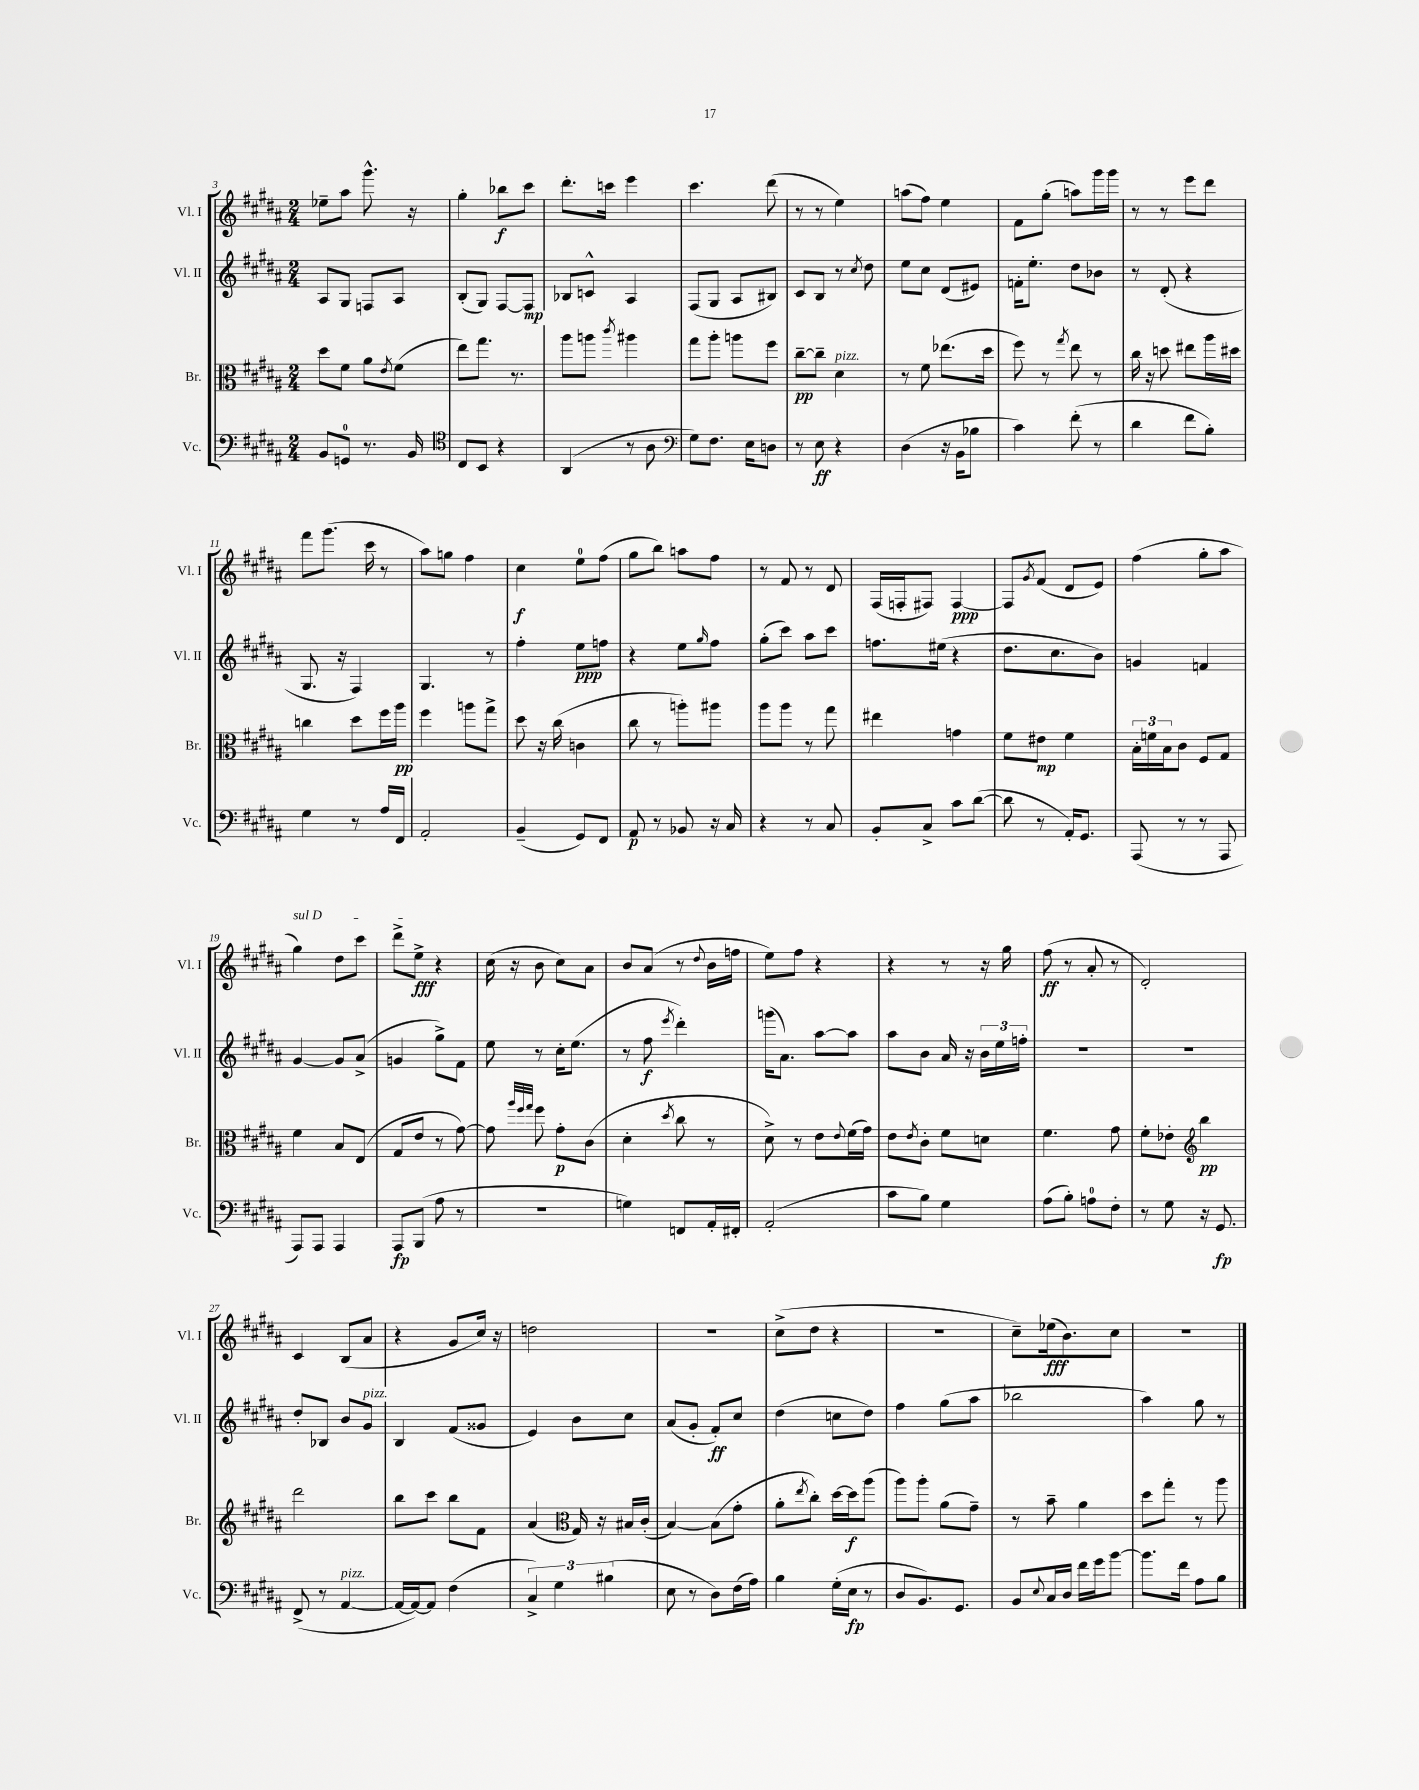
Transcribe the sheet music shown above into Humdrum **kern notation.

**kern	**kern	**kern	**kern
*staff4	*staff3	*staff2	*staff1
*clefF4	*clefC3	*clefG2	*clefG2
*k[f#c#g#d#a#]	*k[f#c#g#d#a#]	*k[f#c#g#d#a#]	*k[f#c#g#d#a#]
*M2/4	*M2/4	*M2/4	*M2/4
8BB	8dd#	8A#	8ee-~
8GG	8f#	8G#	8aa#
8.r	8a#	8F	8.ggg#^^
.	8qe	.	.
.	(8f#	8A#	.
16BB	.	.	16r
=	=	=	=
*clefC4	*	*	*
8C#	8ee)	(8B'	4gg#'
8BB	8.gg#	8G#)	.
4r	.	[8F#	8bb-
.	8.r	.	.
.	.	8F#]	8ccc#
=	=	=	=
(4AA#	8aa#	8B-	8.ddd#'
.	8aa	8c^^	.
.	.	.	16ccc
.	8qccc#	.	.
8r	4aa#	4A#	4eee
8A#	.	.	.
=	=	=	=
*clefF4	*	*	*
8G#)	8gg#	(8F#	4.ccc#
8.F#	8aa#'	8G#	.
.	8aa	8A#	.
16E	.	.	.
8D	8ff#	8B#)	(8ddd#
=	=	=	=
8r	[8cc#~	8c#	8r
8E	8cc#~]	8B	8r
4r	4d#	8r	4ee)
.	.	8qcc#	.
.	.	8dd#	.
=	=	=	=
(4D#	8r	8ee	(8aa
.	8f#	8cc#	8ff#)
16r	(8.ee-	(8d#	4ee
16BB	.	.	.
8B-	.	8e#)	.
.	16dd#	.	.
=	=	=	=
4c#)	8ff#)	16f'	8f#
.	.	8.ee'	.
.	8r	.	(8gg#'
.	8qgg#	.	.
(8f#'	8ee	8dd#	8aa)
8r	8r	8b-	16ggg#
.	.	.	16ggg#
=	=	=	=
4d#	16cc#	8r	8r
.	16r	.	.
.	8dd	(8d#'	8r
8f#	8ee#	4r	8eee
8B')	16aa#	.	8ddd#
.	16dd#	.	.
=	=	=	=
4G#	4cc	8.G#	8fff#
.	.	.	(8.ggg#
.	.	16r	.
8r	8dd#	4F#)	.
.	.	.	16ccc#
16A#	16ff#	.	8r
16FF#	16aa#	.	.
=	=	=	=
2AA#'	4ff#	4.G#	8aa#)
.	.	.	8gg
.	8aa	.	4ff#
.	8gg#^	8r	.
=	=	=	=
(4BB~	8dd#	4ff#'	4cc#
.	16r	.	.
.	(16cc#	.	.
8GG#)	4c	8ee	8ee
8FF#	.	8ff	(8ff#
=	=	=	=
8AA#	8cc#	4r	8gg#
8r	8r	.	8bb)
8BB-	8aa')	8ee	8aa
.	.	16qqgg#	.
16r	8aa#	8ff#	8ff#
16C#	.	.	.
=	=	=	=
4r	8aa#	(8gg#'	8r
.	8aa#	8ccc#)	8f#
8r	8r	8aa#	8r
8C#	8gg#	8ccc#	8d#
=	=	=	=
8BB'	4ee#	8.ff	(16F#
.	.	.	16F'
8C#^	.	.	8F#)
.	.	(16ee#	.
8c#	4g	4r	[4F#
([8d#	.	.	.
=	=	=	=
8d#]	8f#	8.dd#	8F#]
.	.	.	8qg#
8r	8e#	.	(8f#
.	.	8.cc#	.
16AA#')	4f#	.	8d#
8.GG#	.	.	.
.	.	8b)	8e)
=	=	=	=
(8AAA#	24B'	4g	(4ff#
.	24f	.	.
.	24B	.	.
8r	8c#	.	.
8r	8F#	4f	8gg#'
8AAA#	8G#	.	8aa#
=	=	=	=
8AAA#)	4f#	[4g#	4gg#)
8AAA#	.	.	.
4AAA#	8B	8g#]	8dd#
.	(8E	(8a#^	8ccc#
=	=	=	=
8AAA#	8G#	4g	8ddd#^
(8BBB	8e	.	8ee^
8A#	8r	8gg#^)	4r
8r	[8g#)	8f#	.
=	=	=	=
2r	8g#]	8ee	(16cc#
.	.	.	16r
.	32qqaa#	.	.
.	32qqff#	.	.
.	32qqgg#	.	.
.	8ff#	8r	8b
.	8g#'	16cc#'	8cc#)
.	.	(8.ee	.
.	(8c#	.	8a#
=	=	=	=
4G)	4d#'	8r	8b
.	.	8ff#	(8a#
.	8qdd#	8qeee	.
8FF	8cc#	4ddd#')	8r
.	.	.	8qqdd#
16AA#'	8r	.	16b
16FF#'	.	.	16ff
=	=	=	=
(2AA#'	8d#^)	(16ggg	8ee)
.	.	8.a#)	.
.	8r	.	8ff#
.	8e	[8aa#	4r
.	8qqe	.	.
.	(16f#	8aa#]	.
.	16g#)	.	.
=	=	=	=
8c#	8e	8aa#	4r
.	8qe	.	.
8B)	8c#'	8b	.
4G#	8f#	16a#	8r
.	.	16r	.
.	8d	24b	16r
.	.	24ee	.
.	.	.	16gg#
.	.	24ff'	.
=	=	=	=
(8A#	4.f#	2r	(8ff#
8B')	.	.	8r
8A	.	.	8a#'
8F#'	8g#	.	8r
=	=	=	=
8r	8f#'	2r	2d#')
8G#	8e-'	.	.
*	*clefG2	*	*
16r	4bb	.	.
8.GG#	.	.	.
=	=	=	=
(8FF#^	2ddd#	8dd#'	4c#
8r	.	8B-	.
[4AA#	.	8b	(8B
.	.	8g#	8a#
=	=	=	=
16AA#_	8bb	4B	4r
16AA#_)	.	.	.
8AA#]	8ccc#	.	.
(4F#	8bb	(8f#	8g#
.	8f#	8g##	16cc#)
.	.	.	16r
=	=	=	=
6C#^)	(4a#	4e)	2dd
6G#	.	.	.
*	*clefC3	*	*
.	16G#)	8b	.
.	16r	.	.
(6B#	.	.	.
.	16B#	8cc#	.
.	(16c#'	.	.
=	=	=	=
8E	[4B)	(8a#	2r
8r	.	8g#'	.
8D#)	(8B]	8f#')	.
(16F#	8g#'	8cc#	.
16A#)	.	.	.
=	=	=	=
4B	8a#'	(4dd#	(8cc#^
.	8qee	.	.
.	8cc#')	.	8dd#
(16G#'	[16dd#	8cc	4r
16E	16dd#]	.	.
8r	(8aa#	8dd#)	.
=	=	=	=
8D#	8aa#)	4ff#	2r
8.BB)	8aa#'	.	.
.	(8a#	(8gg#	.
8.GG#	.	.	.
.	8g#~)	8aa#	.
=	=	=	=
8BB	8r	2bb-	8cc#~)
8qqE	.	.	.
16C#	8b~	.	(16ee-
16D#	.	.	8.b)
16f#	4a#	.	.
16g#	.	.	.
[8b	.	.	8cc#
=	=	=	=
8.b]	8dd#	4aa#)	2r
.	8gg#'	.	.
16f#	.	.	.
8A#	8r	8gg#	.
8B	8aa#	8r	.
==	==	==	==
*-	*-	*-	*-
